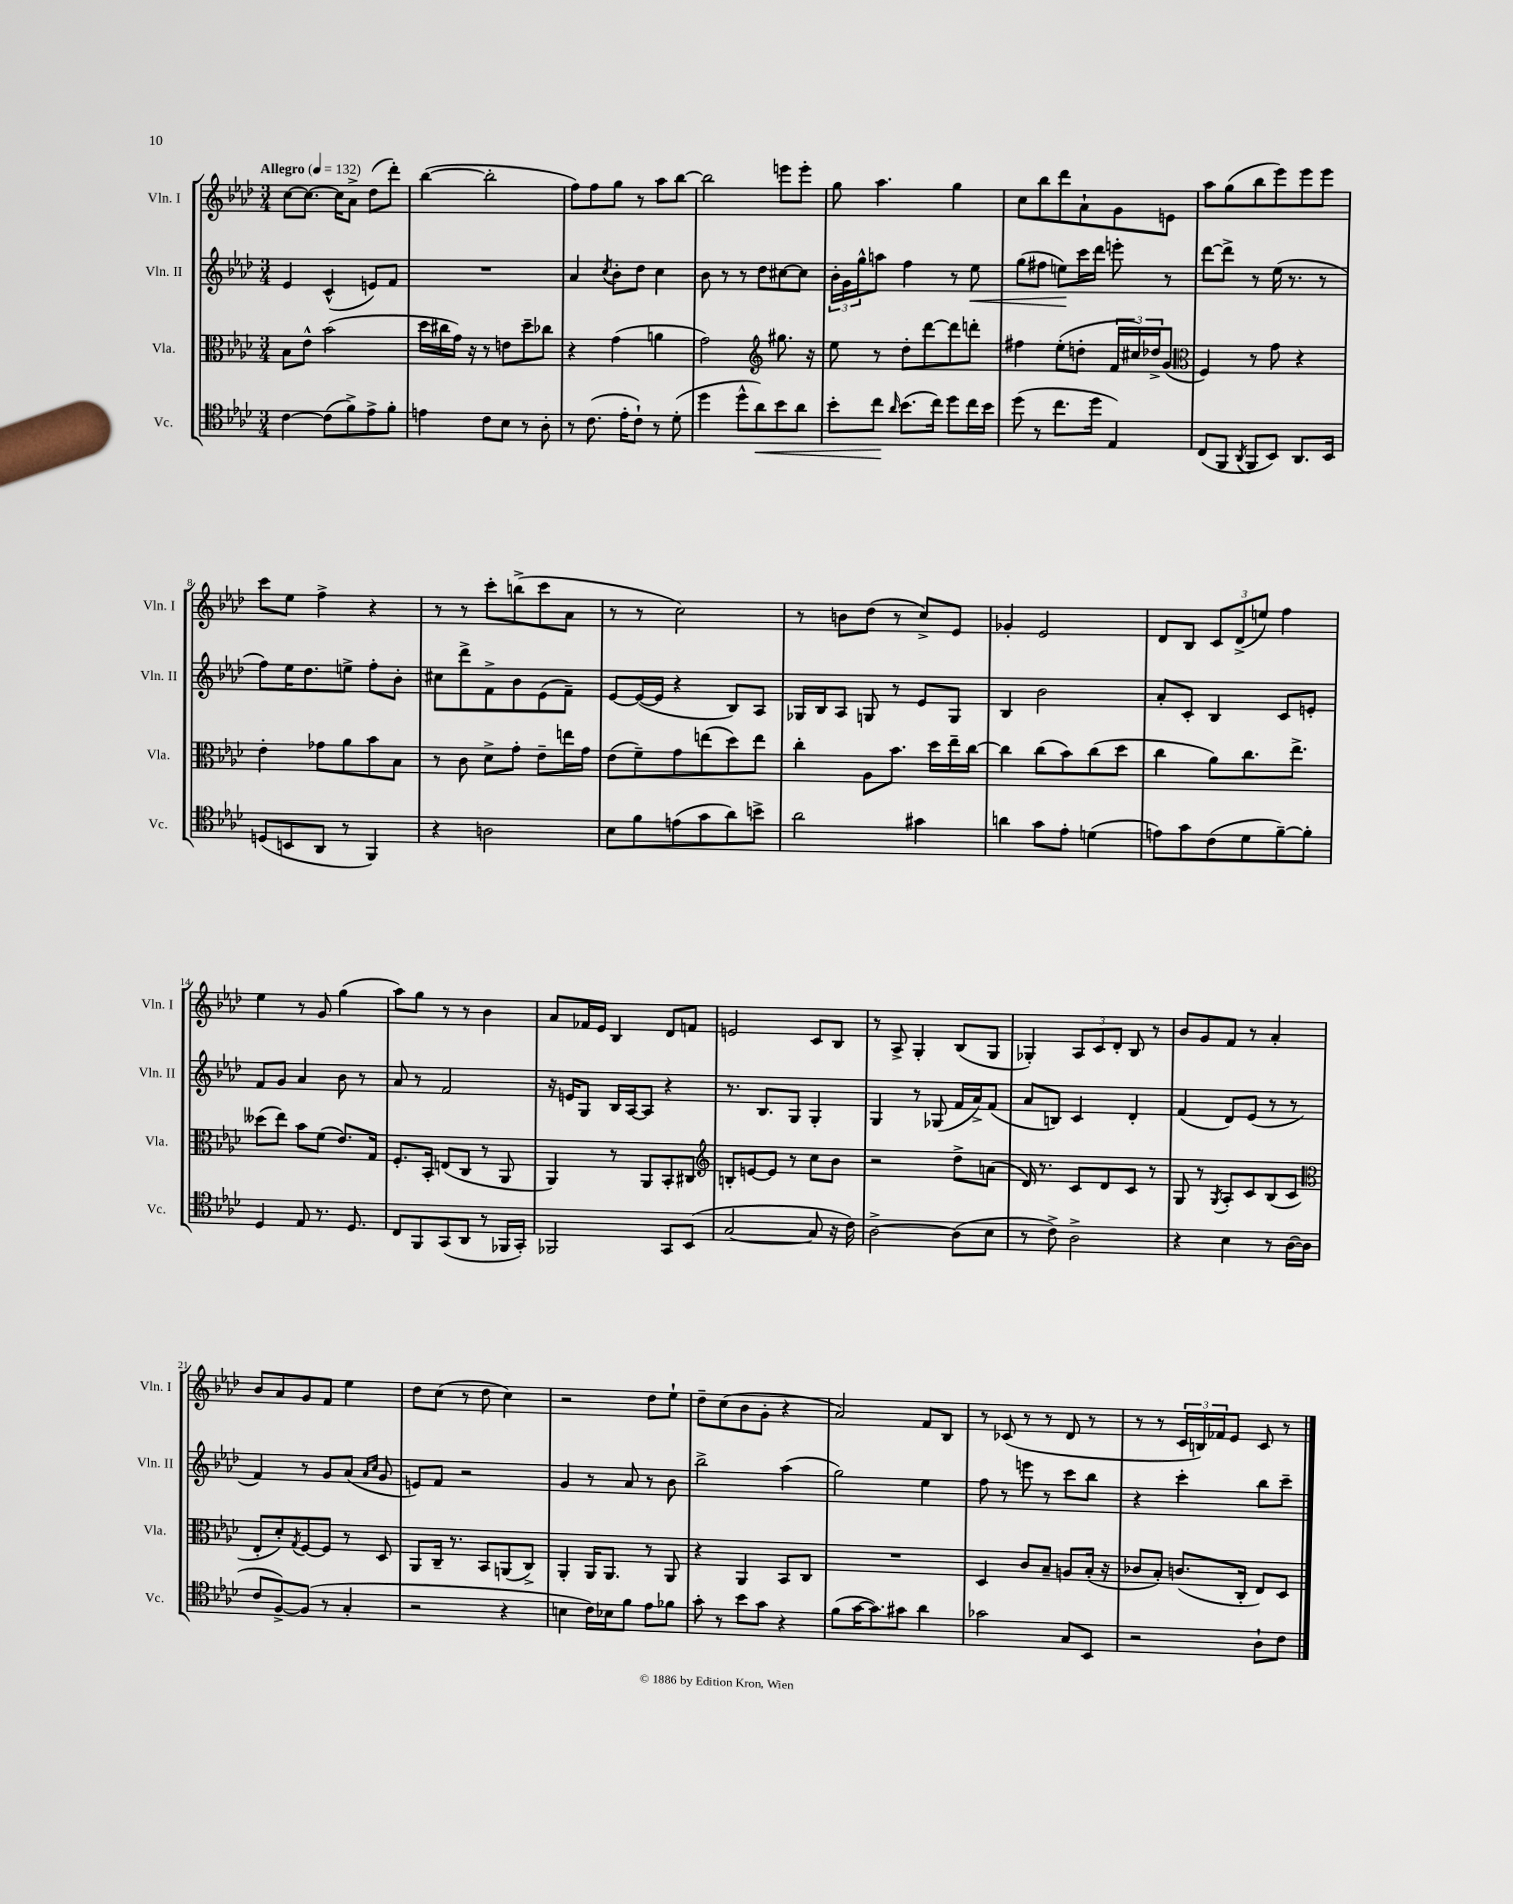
<<
\new StaffGroup <<
\new Staff = "s0" \with { instrumentName = "Vln. I" shortInstrumentName = "Vln. I" } {
    \clef treble \key aes \major \numericTimeSignature \time 3/4 \tempo "Allegro" 4 = 132
    c''8~ c''8.~ c''16 aes'8-> des''8( des'''8-.) |
    bes''4~( bes''2-. |
    f''8) f''8 g''8 r8 aes''8 bes''8~ |
    bes''2 e'''8 e'''8-. |
    g''8 aes''4. g''4 |
    c''8 bes''8 des'''8 aes'8-! g'8 e'8 |
    aes''8 g''8( bes''8 ees'''8) ees'''8 ees'''8 |
    c'''8 ees''8 f''4-> r4 |
    r8 r8 c'''8-. b''8->( c'''8 aes'8 |
    r8 r8 c''2) |
    r8 b'8 des''8( r8 c''8->) ees'8 |
    ges'4-. ees'2 |
    des'8 bes8 \tuplet 3/2 { c'8 des'8->( e''8) } f''4 |
    ees''4 r8 g'8 g''4( |
    aes''8) g''8 r8 r8 bes'4 |
    aes'8 fes'16 ees'16 bes4 des'8 f'8 |
    e'2 c'8 bes8 |
    r8 aes8-> g4-. bes8( g8 |
    ges4-.) \tuplet 3/2 { aes8 c'8 des'8-. } bes8 r8 |
    bes'8 g'8 f'8 r8 aes'4-. |
    bes'8 aes'8 g'8 f'8 ees''4 |
    des''8 c''8( r8 des''8 c''4) |
    r2 des''8 ees''8-! |
    des''8-- c''8( bes'8 g'8-. r4 |
    aes'2) f'8 bes8 |
    r8 ces'8( r8 r8 des'8 r8 |
    r8 r8 \tuplet 3/2 { c'16 b16) fes'16 } ees'8 c'8 r8 \bar "|." |
}
\new Staff = "s1" \with { instrumentName = "Vln. II" shortInstrumentName = "Vln. II" } {
    \clef treble \key aes \major \numericTimeSignature \time 3/4
    ees'4 c'4-^( e'8) f'8 |
    R2. |
    aes'4 \acciaccatura { c''8 } bes'8-. des''8 c''4 |
    bes'8 r8 r8 des''8 cis''8~ cis''8 |
    \tuplet 3/2 { bes'16-. g'16 g''16-^ } a''8 f''4 r8 ees''8\< |
    g''8( fis''8 e''8\!) c'''16 des'''16 e'''8-. r8 |
    des'''8~ des'''8-> r8 ees''16( r8. r8 |
    f''8) ees''16 des''8. e''8-> f''8-. bes'8-. |
    cis''8 des'''8-> f'8-> bes'8 ees'8( f'8--) |
    ees'8~ ees'16~( ees'16 r4 bes8) aes8 |
    ges16 bes16 aes8 g8 r8 ees'8 g8 |
    bes4 bes'2 |
    aes'8-. c'8-. bes4 c'8 e'8-. |
    f'8 g'8 aes'4 bes'8 r8 |
    aes'8 r8 f'2 |
    r16 e'16 g8 bes16 aes16~ aes8 r4 |
    r8. bes8. g8 g4-. |
    g4 r8 ges8( f'16 aes'16->) f'8( |
    aes'8 b8) c'4 des'4-. |
    f'4( des'8) ees'8( r8 r8 |
    f'4) r8 g'8 aes'8( \grace { aes'16 c''16 } g'8 |
    e'8) f'8 r2 |
    g'4 r8 aes'8 r8 bes'8 |
    bes''2-> aes''4( |
    g''2) ees''4 |
    f''8 r8 e'''8 r8 c'''8 bes''8 |
    r4 c'''4-. bes''8 c'''8-- \bar "|." |
}
\new Staff = "s2" \with { instrumentName = "Vla." shortInstrumentName = "Vla." } {
    \clef alto \key aes \major \numericTimeSignature \time 3/4
    bes8 ees'8-^ bes'2( |
    des''16 cis''16 g'16) r16 r8 e'8 des''8-- ces''8 |
    r4 g'4( a'4 |
    g'2) \clef treble gis''8. r16 |
    ees''8 r8 des''8-. des'''8~ des'''8 d'''8-. |
    fis''4 ees''8-.( d''8-. \tuplet 3/2 { f'16 cis''16) des''16-> } g'8( |
    \clef alto f4) r8 g'8 r4 |
    ees'4-. ges'8 aes'8 bes'8 bes8 |
    r8 c'8 des'8-> g'8-. ees'8-- e''16 g'16 |
    ees'8( f'8--) g'8 e''8( des''8) e''8 |
    c''4-. aes8 bes'8. des''16 ees''16-- c''16~ |
    c''4 c''8( bes'8) c''8( des''8 |
    c''4 aes'8) c''8. ees''8.-> |
    deses''8( ees''8) bes'8 f'8( ees'8.) g16 |
    f8.-. bes,16-. e8( c8 r8 aes,8 |
    aes,4) r8 aes,8 bes,8-. cis8 |
    \clef treble b8-. e'8~ e'8 r8 c''8 bes'8 |
    r2 des''8-> a'8( |
    des'16) r8. c'8 des'8 c'8 r8 |
    g8 r8 \acciaccatura { g8 } aes8-. c'8 bes8( c'8 |
    \clef alto ees8-. des'8-.) \acciaccatura { g8 } f8~ f8 r8 des8 |
    aes,8 c16-- r8. bes,8 a,8( c8->) |
    aes,4-. aes,16 aes,8. r8 aes,8 |
    r4 aes,4 bes,8 c8 |
    R2. |
    des4 c'8 bes8-- a8 bes16-.( r16 |
    ces'8 bes8-.) c'8.( c16-. ees8) des8 \bar "|." |
}
\new Staff = "s3" \with { instrumentName = "Vc." shortInstrumentName = "Vc." } {
    \clef tenor \key aes \major \numericTimeSignature \time 3/4
    c'4~ c'8( f'8->) ees'8-> f'8-. |
    e'4 c'8 bes8 r8 aes8-. |
    r8 c'8.( ees'16-. c'8-!) r8 des'8-.( |
    des''4 des''8-^ aes'8\<) bes'8 aes'8 |
    bes'8-. c''8\! \grace { aes'16 } bes'8.( c''16) des''8 c''16 bes'16 |
    des''8( r8 c''8. des''16 ees4) |
    c8( f,8 \acciaccatura { aes,8 } f,8 bes,8) aes,8. bes,16 |
    d8( b,8 aes,8 r8 f,4) |
    r4 a2 |
    bes8 f'8 e'8( g'8 aes'8) b'8-> |
    aes'2 gis'4 |
    a'4 g'8 ees'8-. d'4( |
    e'8) g'8 c'8( des'8 f'8~--) f'8-. |
    des4 ees8 r8. des8. |
    c8 f,8 g,8( aes,8 r8 fes,16 g,16-.) |
    fes,2 g,8 bes,8( |
    g2~ g8 r16 c'16) |
    aes2~-> aes8( bes8 |
    r8 c'8->) aes2-> |
    r4 bes4 r8 aes16~( aes16 |
    c'8 f8~->) f8( r8 g4-. |
    r2 r4 |
    b4 c'16) bes16 f'8 ees'8 fes'8 |
    g'8-. r8 bes'8 g'8 r4 |
    f'8( g'16~ g'8.) gis'8 aes'4 |
    ges'2 g8 bes,8 |
    r2 aes8-! c'8 \bar "|." |
}
>>
>>
